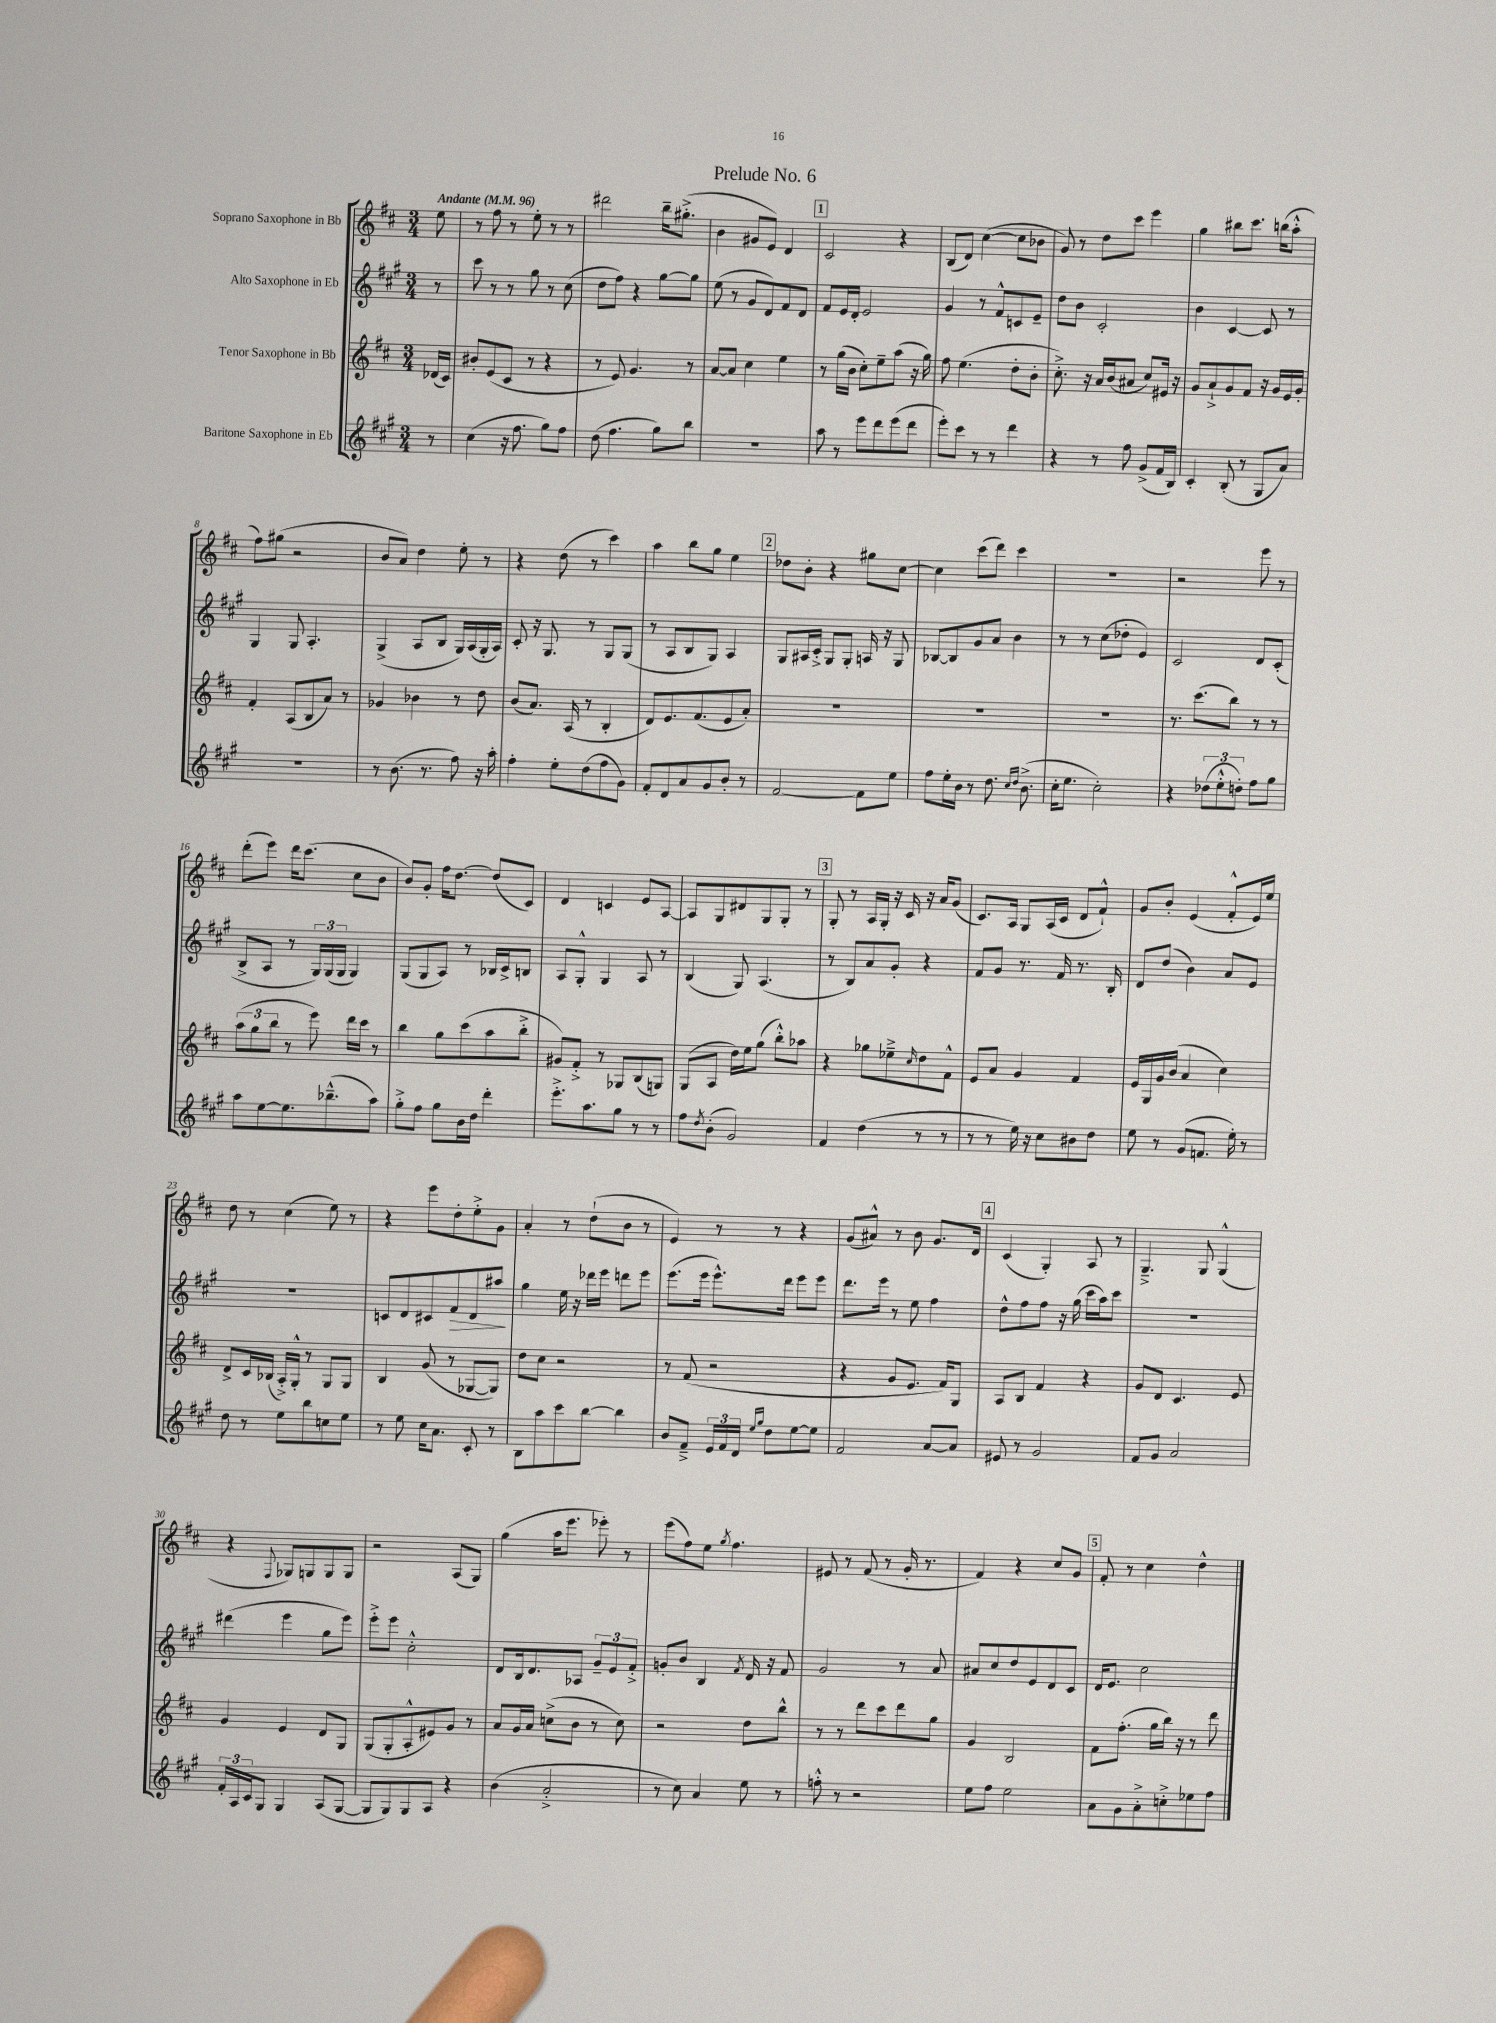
\header { title = "Prelude No. 6" }
<<
\new StaffGroup <<
\new Staff = "s0" \with { instrumentName = "Soprano Saxophone in Bb" } {
    \clef treble \key d \major \numericTimeSignature \time 3/4 \partial 8 \tempo "Andante" 4 = 96
    e''8 |
    r8 fis''8 r8 e''8-. r8 r8 |
    dis'''2 b''16-- gis''8.-.->( |
    b'4 gis'8 e'8) d'4 |
    \mark \markup { \box "1" } cis'2 r4 |
    b8( d'8) cis''4~( cis''8 bes'8 |
    g'8) r8 d''8 cis'''8 e'''4 |
    g''4 bis''8 cis'''8. b''16( a''8-.-^ |
    fis''8) gis''8( r2 |
    b'8 a'8) d''4 e''8-. r8 |
    r4 d''8( r8 cis'''4) |
    a''4 b''8 g''8 e''4 |
    \mark \markup { \box "2" } des''8 b'8-. r4 gis''8 cis''8~ |
    cis''4 cis'''8( d'''8) cis'''4 |
    R2. |
    r2 e'''8 r8 |
    d'''8-.( e'''8) d'''16 cis'''8.( cis''8 b'8 |
    b'8) g'8-. fis''16 d''8.~ d''8( cis'8) |
    d'4 c'4 e'8 a8~ |
    a8 g8 dis'8 g8 g8-. r8 |
    \mark \markup { \box "3" } g8-. r8 a16 g16-. r16 cis'16 r16 a'16 g'8( |
    cis'8.) a16 g8 a16( cis'16 d'8 fis'8-!-^) |
    g'8 b'8-. e'4( fis'8-.-^ e'16) e''16 |
    d''8 r8 cis''4( e''8) r8 |
    r4 e'''8 d''8-. e''8-.-> g'8 |
    a'4-. r8 d''8-!( b'8 r8 |
    e'4) r8 r8 r4 |
    g'8( ais'8-^) r8 b'8 g'8. d'16 |
    \mark \markup { \box "4" } cis'4( g4-.) a8 r8 |
    g4.---> g8 g4-^( |
    r4 \appoggiatura { fis8 } ges8) g8 g8 g8 |
    r2 a8( g8) |
    g''4( a''16 e'''8. ees'''8-.) r8 |
    e'''8( fis''8) e''8 \acciaccatura { g''8 } fis''4. |
    eis'8 r8 fis'8( r8 g'16-. r8. |
    fis'4) r4 cis''8 g'8 |
    \mark \markup { \box "5" } fis'8-. r8 cis''4 d''4-^ \bar "|." |
}
\new Staff = "s1" \with { instrumentName = "Alto Saxophone in Eb" } {
    \clef treble \key a \major \numericTimeSignature \time 3/4 \partial 8
    r8 |
    cis'''8 r8 r8 gis''8 r8 cis''8( |
    d''8 fis''8) r4 gis''8~ gis''8 |
    e''8( r8 gis'8 d'8) fis'8 d'8 |
    \mark \markup { \box "1" } fis'8 e'16 d'16-. e'2 |
    gis'4 r8 fis'8-^ c'8 e'8-- |
    d''8 b'8 cis'2-. |
    b'4 cis'4~ cis'8 r8 |
    gis4 gis8 a4.-. |
    gis4->( a8 b8 gis16) a16( gis16-. a16) |
    cis'8-. r16 gis8. r8 gis8 gis8( |
    r8 a8 b8 gis8) a4 |
    \mark \markup { \box "2" } gis8 ais16 cis'16-.-> gis8 gis8-. a16 r16 gis8 |
    bes8~ bes8 gis'8 a'8 b'4 |
    r8 r8 cis''8( des''8-. e'4) |
    cis'2 d'8 cis'8-.( |
    b8-> a8 r8 \tuplet 3/2 { gis16) gis16( gis16 } gis4) |
    gis8( gis8 a8) r8 bes16 cis'16-> b8 |
    a8 gis8-.-^ gis4 a8 r8 |
    b4( gis8) a4.( |
    \mark \markup { \box "3" } r8 b8) a'8 gis'8-. r4 |
    fis'8 gis'8 r8. fis'16 r8. b16-. |
    d'8 d''8( b'4) a'8 e'8 |
    R2. |
    c'8 d'8 cis'8 fis'8\> d'8 ais''8\! |
    gis''4 e''16 r16 des'''16 e'''16 d'''8 e'''8 |
    e'''8.( e'''16 e'''8.-^) d'''16 e'''8 e'''8 |
    d'''8. e'''16 r8 e''8 fis''4 |
    \mark \markup { \box "4" } d''8-^ fis''8 fis''8 r16 gis''16( cis'''16 a''16) cis'''8 |
    R2. |
    dis'''4( e'''4 gis''8 e'''8) |
    e'''8-.-> e'''8 cis''2-.-^ |
    d'8 b16 d'8. aes8 \tuplet 3/2 { gis'8-- e'8 fis'8-.-> } |
    g'8-. b'8 b4 \acciaccatura { fis'8 } d'16 r16 fis'8 |
    gis'2 r8 a'8 |
    ais'8 cis''8 d''8 e'8 d'8 cis'8 |
    \mark \markup { \box "5" } d'16 e'8. cis''2 \bar "|." |
}
\new Staff = "s2" \with { instrumentName = "Tenor Saxophone in Bb" } {
    \clef treble \key d \major \numericTimeSignature \time 3/4 \partial 8
    des'16( cis'16) |
    bis'8-. e'8( cis'8 r8 r4 |
    r8 e'8) g'4. r8 |
    a'8~ a'8 cis''4 e''4 |
    \mark \markup { \box "1" } r8 g''16( b'16 cis''8-.) e''8-- a''8( r16 g''16) |
    fis''8 e''4.( d''8-. b'8-. |
    cis''8.-.->) r16 a'16 b'16( ais'8 cis''8) eis'16 r16 |
    g'8 a'8-!-> g'8 fis'8 r16 g'16 e'16 g'16-. |
    fis'4-. a8( b8 a'8) r8 |
    ges'4 bes'4 r8 d''8 |
    b'8( a'8.) a16( r8 b4-. |
    d'8) e'8. fis'8.( e'8 a'8-.) |
    \mark \markup { \box "2" } R2. |
    R2. |
    R2. |
    r8. cis'''8.( b''8) r8 r8 |
    \tuplet 3/2 { a''8( g''8 b''8 } r8 e'''8) d'''16 cis'''16 r8 |
    b''4 g''8 cis'''8( a''8 b''8-.-> |
    gis'8) fis'8-.-> r8 ges8 b8( g8) |
    g8( a8 d''16) e''16 g''8( b''8-.-^) aes''8 |
    \mark \markup { \box "3" } r4 ges''8 ees''8---> \grace { cis''16 } d''8 fis'8-^ |
    e'8 a'8 g'4 fis'4 |
    e'16 g16 g'16 b'16( a'4 cis''4) |
    d'8-> cis'16 bes16( a16-.->) g16-.-^ r8 g8 g8 |
    b4 g'8( r8 ges8~ ges8) |
    d''8 cis''8 r2 |
    r8 fis'8( r2 |
    r4 g'8 e'8. fis'16) g8 |
    \mark \markup { \box "4" } a8 b8 fis'4 r4 |
    g'8 d'8 cis'4. e'8 |
    g'4 e'4 d'8 g8 |
    g8( g8-. a8-.-^ eis'8) g'8 r8 |
    a'8 g'16 a'16 c''8->( b'8 r8 c''8) |
    r2 d''8 b''8-^ |
    r8 r8 d'''8 cis'''8 d'''8 g''8 |
    g'4 b2 |
    \mark \markup { \box "5" } fis'8 fis''8.-.( g''16 b''16) r16 r8 d'''8 \bar "|." |
}
\new Staff = "s3" \with { instrumentName = "Baritone Saxophone in Eb" } {
    \clef treble \key a \major \numericTimeSignature \time 3/4 \partial 8
    r8 |
    cis''4( r16 fis''8. gis''8) fis''8 |
    d''8( fis''4. gis''8) b''8 |
    R2. |
    \mark \markup { \box "1" } a''8 r8 e'''8 d'''8 e'''8( d'''8 |
    e'''8-.) cis'''8 r8 r8 d'''4 |
    r4 r8 fis''8 gis'8->( fis'16 b16) |
    cis'4-. b8-.( r8 gis8 a'8) |
    R2. |
    r8 b'8.( r8. fis''8) r16 a''16-. |
    fis''4-. e''8-. d''8( fis''8 gis'8) |
    fis'8-. d'8 a'8 gis'8 b'8-. r8 |
    \mark \markup { \box "2" } fis'2~ fis'8 e''8 |
    fis''8 e''16-. b'16 r8 d''8. \grace { cis''16 d''16 } b'8.->( |
    cis''16-. e''8. cis''2-.) |
    r4 \tuplet 3/2 { des''8( e''8-.-^ d''8-.) } fis''8 gis''8 |
    a''8 e''8~ e''8. bes''8.---^( a''8) |
    gis''8-.-> fis''8 gis''8 b'16 d''16 d'''4-. |
    e'''8.-.-> a''8. gis''8 r8 r8 |
    fis''8 \acciaccatura { d''8 } b'8-.( gis'2) |
    \mark \markup { \box "3" } fis'4 d''4( r8 r8 |
    r8 r8 e''16) r16 cis''8 bis'8 d''8 |
    e''8 r8 gis'8( f'8. e''16-.) r8 |
    d''8 r8 e''8 b''8 c''8 e''8 |
    r8 e''8 cis''16 a'8. cis'8-. r8 |
    b8 a''8 cis'''8 b''8~ b''4 |
    b'8 fis'8---> \tuplet 3/2 { e'16 fis'16 d'16 } \grace { e''16 gis''16 } d''8 e''8~ e''8 |
    fis'2 a'8~ a'8 |
    \mark \markup { \box "4" } eis'8 r8 gis'2 |
    fis'8 gis'8 a'2 |
    \tuplet 3/2 { fis'16-. a16 cis'16 } gis8 gis4 a8( gis8~ |
    gis8 gis8) gis8 a8 r4 |
    b'4( a'2-.-> |
    r8 cis''8) a'4 e''8 r8 |
    f''8-.-^ r8 r2 |
    e''8 fis''8 e''2 |
    \mark \markup { \box "5" } a'8 gis'8 a'8-.-> c''8-.-> ees''8 fis''8 \bar "|." |
}
>>
>>
